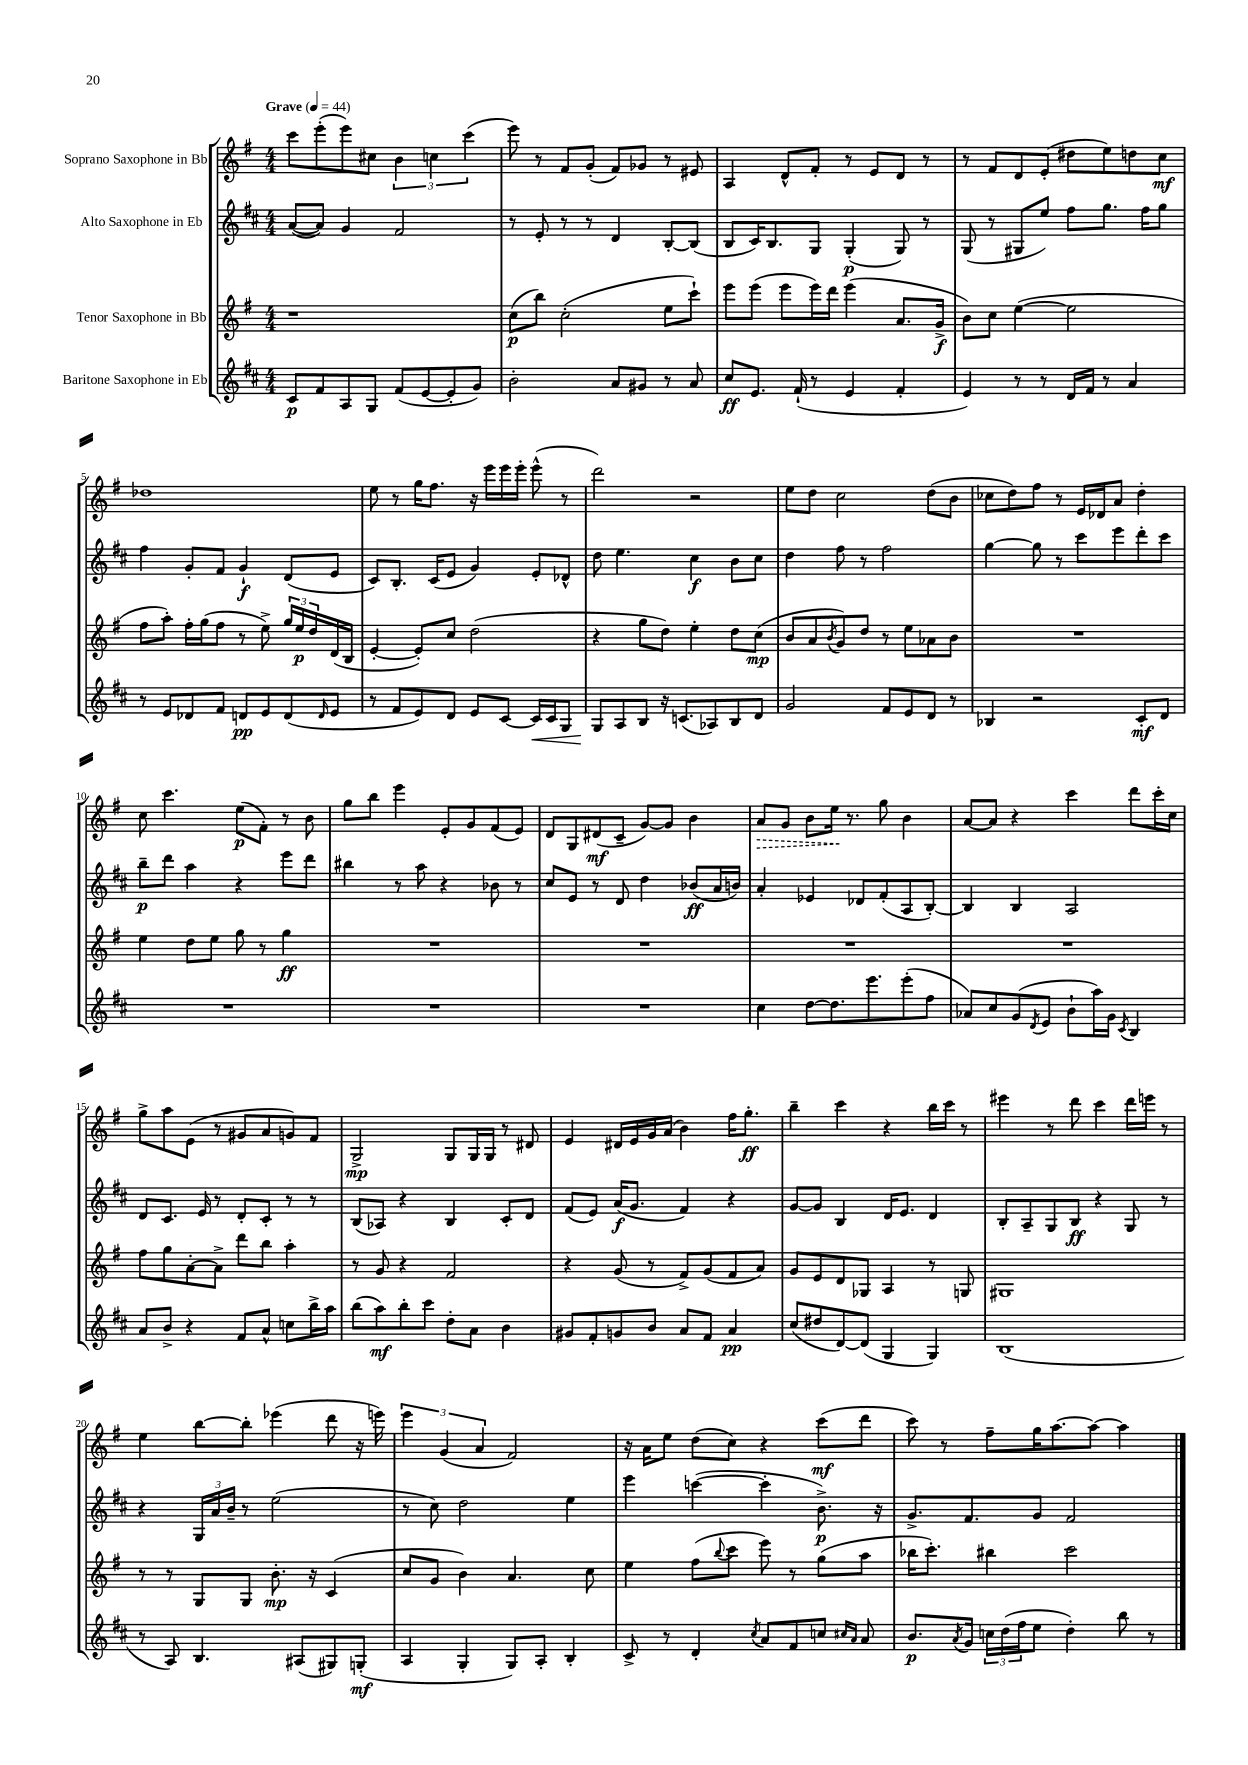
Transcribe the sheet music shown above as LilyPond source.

<<
\new StaffGroup <<
\new Staff = "s0" \with { instrumentName = "Soprano Saxophone in Bb" } {
    \clef treble \key g \major \numericTimeSignature \time 4/4 \tempo "Grave" 4 = 44
    c'''8 e'''8-.( e'''8) cis''8 \tuplet 3/2 { b'4 c''4 c'''4( } |
    e'''8) r8 fis'8 g'8-.( fis'8) ges'8 r8 eis'8 |
    a4 d'8-^ fis'8-. r8 e'8 d'8 r8 |
    r8 fis'8 d'8 e'8-.( dis''8 e''8) d''8 c''8\mf |
    des''1 |
    e''8 r8 g''16 fis''8. r16 e'''16 e'''16 e'''16-. e'''8-^( r8 |
    d'''2) r2 |
    e''8 d''8 c''2 d''8( b'8 |
    ces''8 d''8) fis''8 r8 e'16 des'16 a'8 d''4-. |
    c''8 c'''4. e''8\p( fis'8-.) r8 b'8 |
    g''8 b''8 e'''4 e'8-. g'8 fis'8( e'8) |
    d'8 g8 dis'8\mf( c'8-- g'8~) g'8 b'4 |
    \once \override Hairpin.style = #'dashed-line a'8\> g'8 b'8 e''16\! r8. g''8 b'4 |
    a'8~ a'8 r4 c'''4 d'''8 c'''16-. c''16 |
    g''8-> a''8 e'8( r8 gis'8 a'8 g'8) fis'8 |
    g2->\mp g8 g16 g16 r8 dis'8 |
    e'4 dis'16 e'16 g'16 a'16( b'4) fis''16 g''8.-.\ff |
    b''4-- c'''4 r4 b''16 c'''16 r8 |
    eis'''4 r8 d'''8 c'''4 d'''16 e'''16 r8 |
    e''4 b''8~ b''8-. ees'''4( d'''8 r16 e'''16) |
    \tuplet 3/2 { e'''4 g'4( a'4 } fis'2) |
    r16 a'16 e''8 d''8( c''8) r4 c'''8\mf( d'''8 |
    c'''8) r8 fis''8-- g''16 a''8.~ a''8~ a''4 \bar "|." |
}
\new Staff = "s1" \with { instrumentName = "Alto Saxophone in Eb" } {
    \clef treble \key d \major \numericTimeSignature \time 4/4
    a'8~( a'8) g'4 fis'2 |
    r8 e'8-. r8 r8 d'4 b8~-. b8( |
    b8 cis'16) b8. g8 g4-.\p( g8) r8 |
    g8( r8 gis8 e''8) fis''8 g''8. fis''16 g''8 |
    fis''4 g'8-. fis'8 g'4-!\f d'8( e'8 |
    cis'8) b8.-. cis'16( e'8 g'4) e'8-. des'8-^ |
    d''8 e''4. cis''4\f b'8 cis''8 |
    d''4 fis''8 r8 fis''2 |
    g''4~ g''8 r8 cis'''8 e'''8 d'''8-. cis'''8 |
    b''8--\p d'''8 a''4 r4 e'''8 d'''8 |
    bis''4 r8 a''8 r4 bes'8 r8 |
    cis''8 e'8 r8 d'8 d''4 bes'8\ff( a'16 b'16) |
    a'4-. ees'4 des'8 fis'8-.( a8 b8~-.) |
    b4 b4 a2 |
    d'8 cis'8. e'16 r8 d'8-. cis'8-. r8 r8 |
    b8( aes8) r4 b4 cis'8-. d'8 |
    fis'8( e'8) a'16\f( g'8. fis'4) r4 |
    g'8~ g'8 b4 d'16 e'8. d'4 |
    b8-. a8-- g8 b8\ff r4 g8 r8 |
    r4 \tuplet 3/2 { g16 a'16 b'16-- } r8 e''2( |
    r8 cis''8) d''2 e''4 |
    e'''4 c'''4~( c'''4-. b'8.->\p) r16 |
    g'8.-> fis'8. g'8 fis'2 \bar "|." |
}
\new Staff = "s2" \with { instrumentName = "Tenor Saxophone in Bb" } {
    \clef treble \key g \major \numericTimeSignature \time 4/4
    r1 |
    c''8\p( b''8) c''2-.( e''8 c'''8-!) |
    e'''8 e'''8( e'''8 e'''16) d'''16 e'''4( a'8. g'16->\f |
    b'8) c''8 e''4~( e''2 |
    fis''8 a''8-.) fis''16-. g''16( fis''8 r8 e''8->) \tuplet 3/2 { g''16 e''16\p d''16 } d'16( b16 |
    e'4~-. e'8-.) c''8 d''2( |
    r4 g''8 d''8) e''4-. d''8 c''8\mp( |
    b'8 a'8 \acciaccatura { b'8 } g'8) d''8 r8 e''8 aes'8 b'8 |
    R1 |
    e''4 d''8 e''8 g''8 r8 g''4\ff |
    R1 |
    R1 |
    R1 |
    R1 |
    fis''8 g''8 a'8~-. a'8-> d'''8 b''8 a''4-. |
    r8 g'8 r4 fis'2 |
    r4 g'8( r8 fis'8->) g'8( fis'8 a'8) |
    g'8 e'8 d'8 ges8 a4 r8 g8 |
    gis1 |
    r8 r8 g8 g8 b'8.-.\mp r16 c'4( |
    c''8 g'8 b'4) a'4. c''8 |
    e''4 fis''8( \appoggiatura { b''8 } c'''8 e'''8) r8 g''8( a''8 |
    bes''16 c'''8.-.) bis''4 c'''2 \bar "|." |
}
\new Staff = "s3" \with { instrumentName = "Baritone Saxophone in Eb" } {
    \clef treble \key d \major \numericTimeSignature \time 4/4
    cis'8\p fis'8 a8 g8 fis'8( e'8~ e'8-. g'8) |
    b'2-. a'8 gis'8 r8 a'8 |
    cis''8\ff e'8. fis'16-!( r8 e'4 fis'4-. |
    e'4) r8 r8 d'16 fis'16 r8 a'4 |
    r8 e'8 des'8 fis'8 d'8\pp e'8 d'8( \grace { d'16 } e'8 |
    r8 fis'8 e'8) d'8 e'8 cis'8~ cis'16\< cis'16 g8 |
    g8\! a8 b8 r16 c'8.( aes8) b8 d'8 |
    g'2 fis'8 e'8 d'8 r8 |
    bes4 r2 cis'8-.\mf d'8 |
    R1 |
    R1 |
    R1 |
    cis''4 d''8~ d''8. e'''8. e'''8-.( fis''8 |
    aes'8) cis''8 g'8( \acciaccatura { d'8 } e'8 b'8-! a''16) g'16 \acciaccatura { cis'8 } b4 |
    a'8 b'8-> r4 fis'8 a'8-^ c''8 b''16-> a''16 |
    b''8( a''8\mf) b''8-. cis'''8 d''8-. a'8 b'4 |
    gis'8 fis'8-. g'8 b'8 a'8 fis'8 a'4\pp |
    cis''8( dis''8 d'8~) d'8( g4 g4) |
    b1( |
    r8 a8) b4. ais8( gis8) g8-.\mf( |
    a4 g4-. g8) a8-. b4-. |
    cis'8-> r8 d'4-. \acciaccatura { cis''8 } a'8 fis'8 c''8 \grace { cis''16 a'16 } a'8 |
    b'8.\p \acciaccatura { a'8 } g'16 \tuplet 3/2 { c''16 d''16( fis''16 } e''8 d''4-.) b''8 r8 \bar "|." |
}
>>
>>
